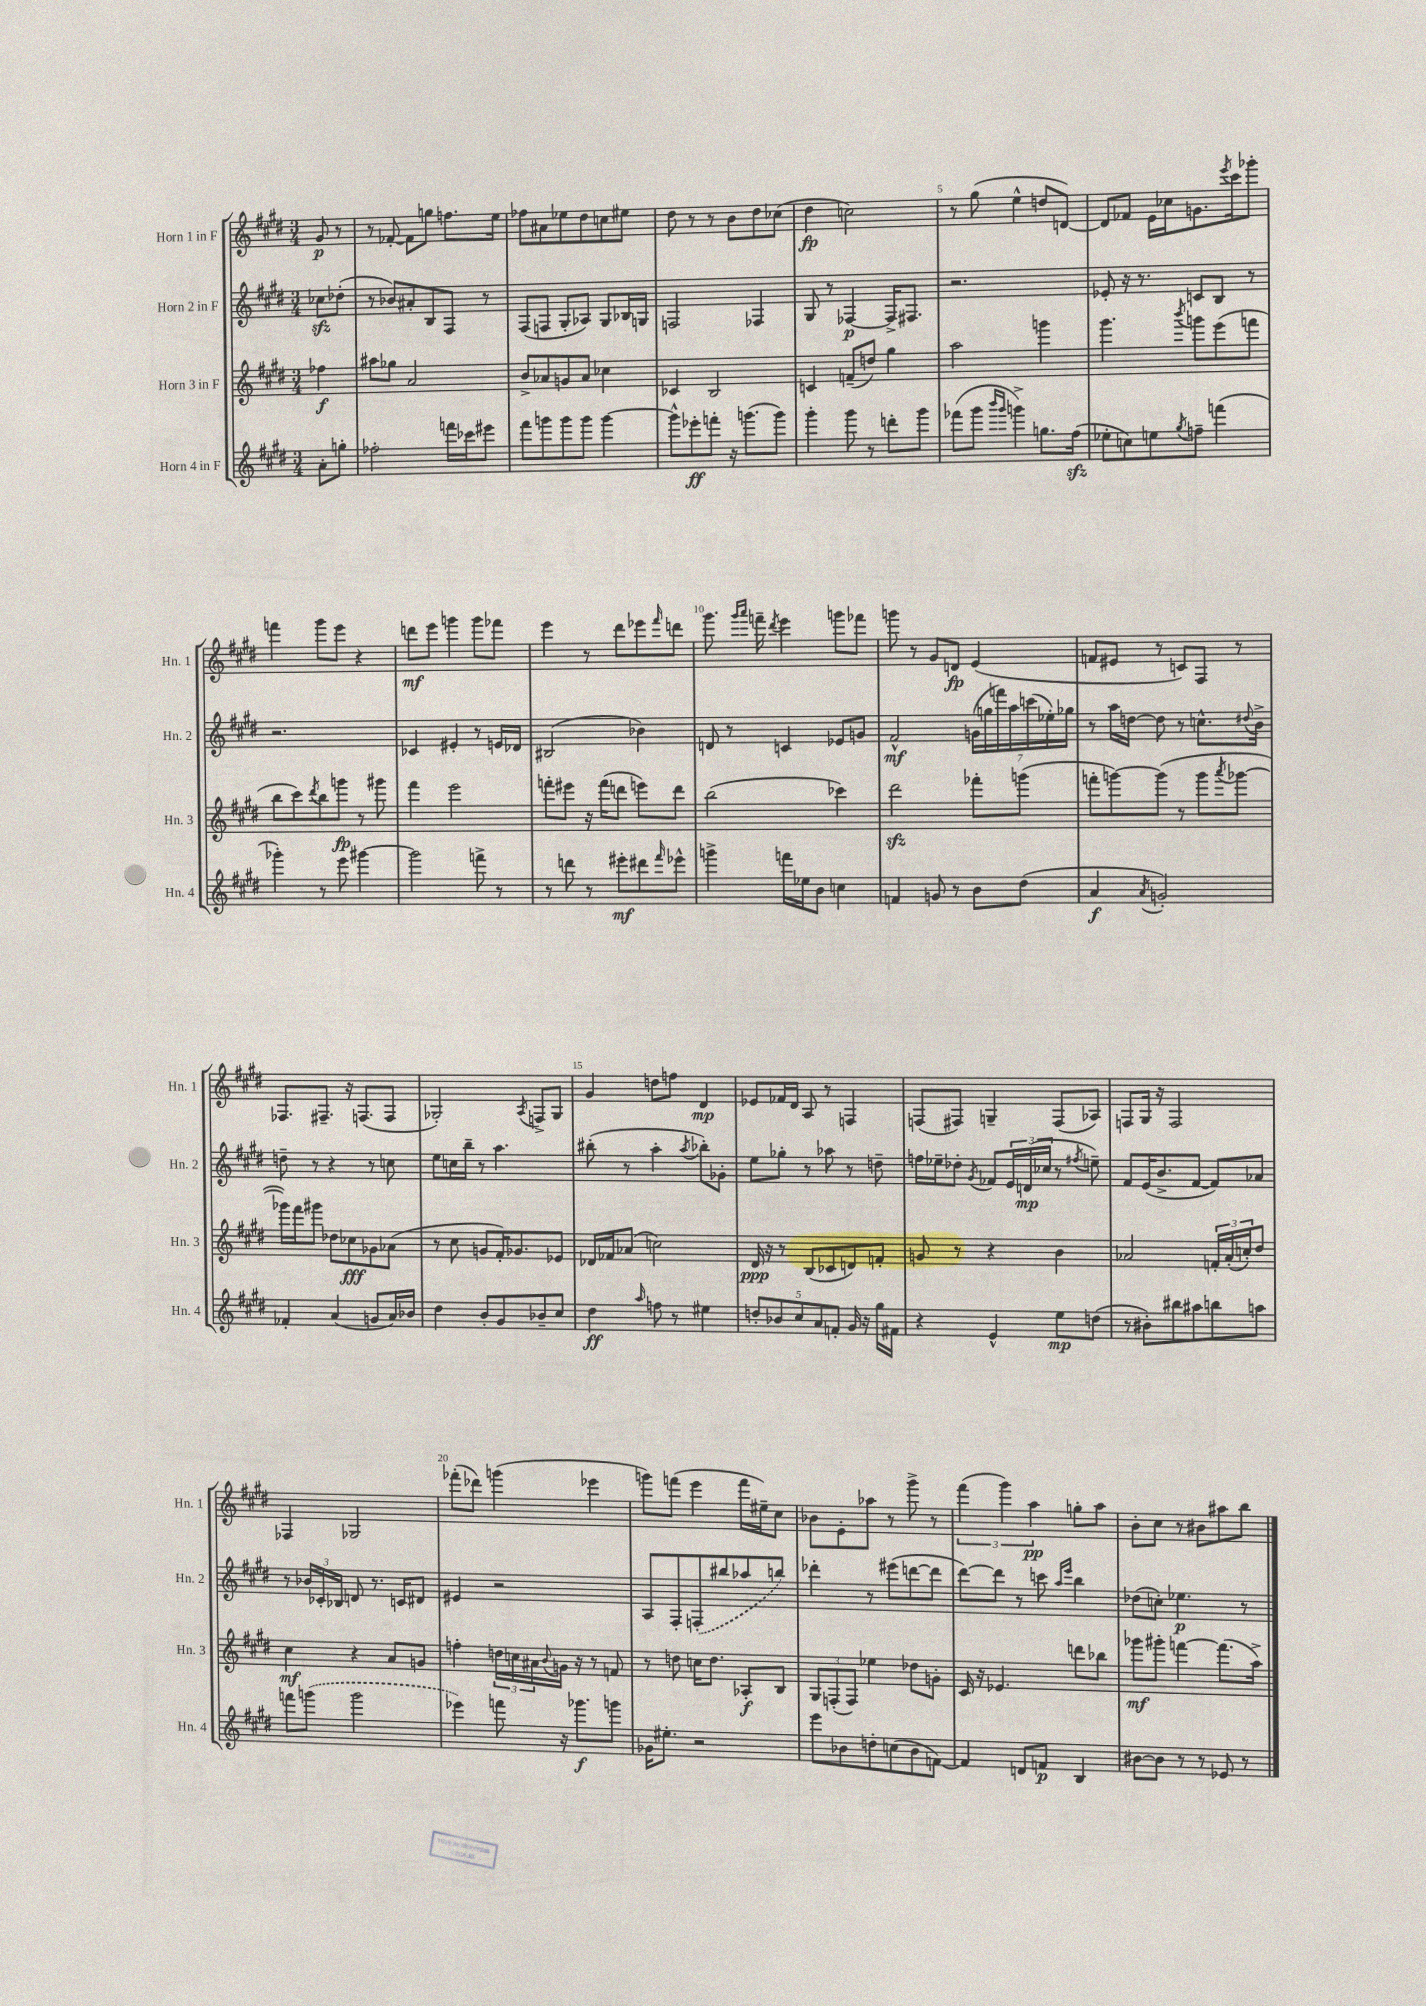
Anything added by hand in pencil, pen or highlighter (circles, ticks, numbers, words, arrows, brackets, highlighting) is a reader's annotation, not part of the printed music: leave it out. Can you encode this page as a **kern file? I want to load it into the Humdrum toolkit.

**kern	**dynam	**kern	**dynam	**kern	**dynam	**kern	**dynam
*part4	*part4	*part3	*part3	*part2	*part2	*part1	*part1
*staff4	*staff4	*staff3	*staff3	*staff2	*staff2	*staff1	*staff1
*I"Horn 4 in F	*	*I"Horn 3 in F	*	*I"Horn 2 in F	*	*I"Horn 1 in F	*
*I'Hn. 4	*	*I'Hn. 3	*	*I'Hn. 2	*	*I'Hn. 1	*
*clefG2	*	*clefG2	*	*clefG2	*	*clefG2	*
*k[f#c#g#d#]	*	*k[f#c#g#d#]	*	*k[f#c#g#d#]	*	*k[f#c#g#d#]	*
*M3/4	*	*M3/4	*	*M3/4	*	*M3/4	*
=	=	=	=	=	=	=	=
8a'\L	.	4ff-X\	f	8cc-Xzz\L	.	8g#/	p
8ggn'\J	.	.	.	(8dd-X'\J	.	8r	.
=1	=1	=1	=1	=1	=1	=1	=1
2ff-X'\	.	8aa#X\L	.	8r	.	8r	.
.	.	8gg-X\J	.	8b-X/L)	.	[8f-X'/	.
.	.	2a/	.	8a#X'/	.	8f-\L]	.
.	.	.	.	8B/	.	8ggn\J	.
16fffn\LL	.	.	.	8F#/J	.	8.ffn\L	.
16ccc-X\J	.	.	.	.	.	.	.
8eee#X\J	.	.	.	8r	.	.	.
.	.	.	.	.	.	16ee\Jk	.
=2	=2	=2	=2	=2	=2	=2	=2
8fff#\L	.	8b^/L	.	(8F#/L	.	8ff-X\L	.
8gggn\	.	8a-X/	.	8Fn/J	.	8a#X\	.
8ggg\	.	8gn/	.	8G#'/L	.	8ee-X\	.
8ggg\J	.	8a-/J	.	8A-X/J)	.	8dd#\	.
[4ggg\	.	4cc-X\	.	8G#/L	.	8ccn\	.
.	.	.	.	16B-X/L	.	8ee#X\J	.
.	.	.	.	16Gn/JJ	.	.	.
=3	=3	=3	=3	=3	=3	=3	=3
8ggg^^\L]	.	4c-X/	.	2Fn/	.	8dd#\	.
8eee-X'\	ff	.	.	.	.	8r	.
8fffn'\J	.	2B/	.	.	.	8r	.
16r	.	.	.	.	.	8b\L	.
(8.gggn\L	.	.	.	.	.	.	.
.	.	.	.	4F-X/	.	8dd#\	.
8ggg\J)	.	.	.	.	.	(8cc-X\J	.
=4	=4	=4	=4	=4	=4	=4	=4
4ggg#'\	.	4cn/	.	8G#/	.	4dd#\	fp
.	.	.	.	8r	.	.	.
8ggg#\	.	(8fn~/L	.	[4F-X/	p	2ccn\)	.
8r	.	8ddn/J)	.	.	.	.	.
8dddn'\L	.	4gg#\	.	16F-^/KL]	.	.	.
.	.	.	.	8.F#X/J	.	.	.
8ggg#\J	.	.	.	.	.	.	.
=5	=5	=5	=5	=5	=5	=5	=5
(8fff-X\L	.	2aa\	.	2.r	.	8r	.
8ggg#\J	.	.	.	.	.	(8gg#\	.
16qqbbb/LL	.	.	.	.	.	.	.
16qqggg#/JJ	.	.	.	.	.	.	.
4gggn^\)	.	.	.	.	.	4ee^^\	.
8.ggn\L	.	4gggn\	.	.	.	8ddn/L	.
.	.	.	.	.	.	[8dn/J)	.
(16ff#zz\Jk	.	.	.	.	.	.	.
=6	=6	=6	=6	=6	=6	=6	=6
8ee-X'\L	.	4.ggg#\	.	8e-X'/	.	8d/L]	.
8ccn\)	.	.	.	16r	.	8f-X/J	.
.	.	.	.	8.r	.	.	.
8een\	.	.	.	.	.	16e\LL	.
.	.	.	.	.	.	16cc-X\J	.
8qgg#/	.	8qbbb/	.	.	.	.	.
8ffn~\J	.	8gggn\L	.	8cn/L	.	8.gn\	.
(4fffn\	.	(8eee\	.	8B/J	.	.	.
.	.	.	.	.	.	8qeee/	.
.	.	.	.	.	.	16ccc#\k	.
.	.	8fffn\J	.	8r	.	8ggg-X'\J	.
!!LO:LB:g=z
=7	=7	=7	=7	=7	=7	=7	=7
4ggg-X'\)	.	8bb\L	.	2.r	.	4fffn\	.
.	.	8ccc#\)	.	.	.	.	.
.	.	8qddd#/	.	.	.	.	.
8r	.	8bb\	.	.	.	8ggg#\L	.
8eee\	.	8gggn\J	fp	.	.	8eee\J	.
[4ggg#X\	.	8r	.	.	.	4r	.
.	.	8ggg#X\	.	.	.	.	.
=8	=8	=8	=8	=8	=8	=8	=8
2ggg#\]	.	4fff#\	.	4c-X/	.	8dddn\L	mf
.	.	.	.	.	.	8eee\J	.
.	.	2eee\	.	4e#X'/	.	4gggn\	.
8fffn^\	.	.	.	8r	.	8ggg\L	.
8r	.	.	.	16en/LL	.	8fff-X\J	.
.	.	.	.	16d-X/JJ	.	.	.
=9	=9	=9	=9	=9	=9	=9	=9
8r	.	8fffn'\L	.	(2B#X/	.	4eee\	.
8dddn\	.	8eee#X\J	.	.	.	.	.
8r	.	16r	.	.	.	8r	.
.	.	(16fff\KL	.	.	.	.	.
8eee#X'\L	mf	8dddn\J	.	.	.	8ddd#\L	.
8ddd#X\	.	8eeen\L)	.	4b-X\)	.	8eee-X\	.
16qqfff#/	.	.	.	.	.	16qqfff#/	.
8eee-X^^\J	.	8ddd\J	.	.	.	8dddn\J	.
=10	=10	=10	=10	=10	=10	=10	=10
4gggn^\	.	(2bb\	.	8dn/	.	8.ggg#\	.
.	.	.	.	8r	.	.	.
.	.	.	.	.	.	16qqggg#/LL	.
.	.	.	.	.	.	16qqaaa/JJ	.
.	.	.	.	.	.	16fffn~\	.
.	.	.	.	.	.	8qddd#/	.
16fffn\LL	.	.	.	4cn/	.	4eee\	.
16ee-X\J	.	.	.	.	.	.	.
8b\J	.	.	.	.	.	.	.
4ccn\	.	4ccc-X\)	.	8e-X/L	.	8gggn\L	.
.	.	.	.	8gn/J	.	8fff-X\J	.
=11	=11	=11	=11	=11	=11	=11	=11
4fn/	.	2ddd#zz\	.	2f#^^/	mf	8gggn\	.
.	.	.	.	.	.	8r	.
8gn/	.	.	.	.	.	8g#/L	.
8r	.	.	.	.	.	8dn/J	fp
8b\L	.	8fff-X'\L	.	(28gn\LL	.	(4e/	.
.	.	.	.	28ggn\	.	.	.
.	.	.	.	28fffn\)	.	.	.
.	.	.	.	28aa\	.	.	.
(8dd#\J	.	(8gggn\J	.	.	.	.	.
.	.	.	.	(28cccn\	.	.	.
.	.	.	.	28ee-X'\)	.	.	.
.	.	.	.	28gg-X\JJ	.	.	.
=12	=12	=12	=12	=12	=12	=12	=12
4a/	f	8fffn'\L	.	8r	.	8fn/L	.
.	.	[8gggn\)	.	16aa\LL	.	8e#X/J	.
.	.	.	.	[16ddn\JJ	.	.	.
8qa/	.	.	.	.	.	.	.
2gn'/)	.	(8ggg\J]	.	8dd\]	.	8r	.
.	.	8r	.	8r	.	8cn/L)	.
.	.	8ggg\L	.	8.ccn^^\L	.	8F#/J	.
.	.	8qaaa/	.	.	.	.	.
.	.	[8ggg-X\J	.	.	.	8r	.
.	.	.	.	8qqdd#X/	.	.	.
.	.	.	.	16b^\Jk	.	.	.
!!LO:LB:g=z
=13	=13	=13	=13	=13	=13	=13	=13
4f-X'/	.	16ggg-X\LL])	.	8ddn~\	.	8.F-X/L	.
.	.	16fff#\J	.	.	.	.	.
.	.	8ggg#X\J	.	8r	.	.	.
.	.	.	.	.	.	8.F#X~/J	.
(4a/	.	8dd-X\L	.	4r	.	.	.
.	.	8cc-X\	fff	.	.	16r	.
.	.	.	.	.	.	(8.Fn/L	.
8gn/L	.	8g-X\	.	8r	.	.	.
16a/L)	.	(8a-X\J	.	8ccn\	.	8F/J	.
16b-X/JJ	.	.	.	.	.	.	.
=14	=14	=14	=14	=14	=14	=14	=14
4dd#\	.	8r	.	8ee\L	.	2G-X'/)	.
.	.	8cc#\	.	16ccn\L	.	.	.
.	.	.	.	16bb~\JJ	.	.	.
8b'/L	.	8gn/L	.	8r	.	.	.
8g#/	.	16f#'/K)	.	4.aa\	.	.	.
.	.	8.g-X/	.	.	.	.	.
.	.	.	.	.	.	8qA/	.
8b-X~/	.	.	.	.	.	8Fn^/L	.
8cc#/J	.	8e-X/J	.	.	.	8G-/J	.
=15	=15	=15	=15	=15	=15	=15	=15
4dd#\	ff	16d-X/LL	.	(8bb#X'\	.	4g#/	.
.	.	16f-X/J	.	.	.	.	.
.	.	(8a-X/J	.	8r	.	.	.
16qqaa/	.	.	.	.	.	.	.
8ffn\	.	2ccn\)	.	4aa'\	.	8ddn\L	.
8r	.	.	.	.	.	8ffn\J	.
.	.	.	.	8qaa/	.	.	.
4ee#X\	.	.	.	8bb-X'\L)	.	4d#/	mp
.	.	.	.	8g-X'\J	.	.	.
=16	=16	=16	=16	=16	=16	=16	=16
10ddn'/L	.	16d#/	ppp	8ee\L	.	8e-X/L	.
.	.	16r	.	.	.	.	.
10b-X/	.	.	.	.	.	.	.
.	.	8r	.	8gg-X'\J	.	16f-X/L	.
.	.	.	.	.	.	16d#/JJ	.
10cc#/	.	.	.	.	.	.	.
.	.	(8B/L	.	8r	.	8A/	.
10a/	.	.	.	.	.	.	.
.	.	8c-X/	.	8aa-X\	.	8r	.
10fn'/J	.	.	.	.	.	.	.
16g#/	.	8dn/)	.	8r	.	4Fn/	.
16r	.	.	.	.	.	.	.
16gg#\LL	.	8fn'/J	.	8ddn~\	.	.	.
16f#X\JJ	.	.	.	.	.	.	.
=17	=17	=17	=17	=17	=17	=17	=17
4r	.	8gn/	.	16ffn\LL	.	(8Fn/L	.
.	.	.	.	16ee-X~\J	.	.	.
.	.	8r	.	8dd-X'\J	.	8F#X/J)	.
.	.	.	.	8qg#/	.	.	.
4e^^/	.	4r	.	8f-X/L	.	4Gn~/	.
.	.	.	.	24e/L	.	.	.
.	.	.	.	(24dn/	mp	.	.
.	.	.	.	24cc-X/JJ	.	.	.
8ee\L	mp	4b\	.	8r	.	(8F#/L	.
.	.	.	.	8qff#X/	.	.	.
(8ddn\J	.	.	.	8een~\)	.	8A-X/J)	.
=18	=18	=18	=18	=18	=18	=18	=18
8r	.	2a-X/	.	8f#/L	.	8Fn/L	.
8b#X'\L)	.	.	.	(16e/K	.	16G#/Jk	.
.	.	.	.	8.b^/	.	16r	.
8bb#X\	.	.	.	.	.	2F/	.
8aa#X\	.	.	.	[8f#/J	.	.	.
8bbn\	.	24fn'/LL	.	8f#/L])	.	.	.
.	.	(24a-'/	.	.	.	.	.
.	.	24ccn'/J)	.	.	.	.	.
8aan\J	.	8dd#/J	.	8a-X/J	.	.	.
!!LO:LB:g=z
=19	=19	=19	=19	=19	=19	=19	=19
8fffn\L	.	4cc#\	mf	8r	.	4F-X/	.
(8gggn\J	.	.	.	24b-X/LL	.	.	.
.	.	.	.	24c-X'/	.	.	.
.	.	.	.	24B-X/JJ	.	.	.
2ggg\	.	4r	.	8dn/	.	2G-X/	.
.	.	.	.	8.r	.	.	.
.	.	8a/L	.	.	.	.	.
.	.	.	.	16cn/KL	.	.	.
.	.	8gn/J	.	8d#X/J	.	.	.
=20	=20	=20	=20	=20	=20	=20	=20
4eee-X\)	.	4ffn'\	.	4e#X/	.	(8fff-X'\L	.
.	.	.	.	.	.	8ddd-X\J)	.
8fffn\	.	24ddn\LL	.	2r	.	(4gggn\	.
.	.	24ccn\	.	.	.	.	.
.	.	24a#X\	.	.	.	.	.
.	.	8qqb/	.	.	.	.	.
16r	.	16gn\JJ	.	.	.	.	.
8.ggg-X\L	f	16r	.	.	.	.	.
.	.	8r	.	.	.	4eee-X\	.
8gggn\J	.	8fn/	.	.	.	.	.
=21	=21	=21	=21	=21	=21	=21	=21
16g-X\KL	.	8r	.	8A/L	.	8gggn\L)	.
8.ee#X'\J	.	.	.	.	.	.	.
.	.	8ddn\	.	8F#'/	.	(8fffn\J	.
2r	.	16ccn\KL	.	(8Fn'/	.	4eee\	.
.	.	8.dd\J	.	.	.	.	.
.	.	.	.	8bb#X/	.	.	.
.	.	8A-X'/L	f	8aa-X/	.	16fff\LL	.
.	.	.	.	.	.	16ee#X~\J)	.
.	.	8B/J	.	8bbn/J)	.	8cc#\J	.
=22	=22	=22	=22	=22	=22	=22	=22
8eee\L	.	12G#/L	.	4ddd-X'\	.	8b-X\L	.
.	.	(12Fn'/	.	.	.	.	.
8b-X\	.	.	.	.	.	8e'\	.
.	.	12F/J)	.	.	.	.	.
8ddn'\	.	4ee-X\	.	8r	.	8aa-X\J	.
(8ccn\	.	.	.	(8eee#X\L	.	8r	.
8b-\	.	8dd-X\L	.	[8dddn\	.	8ggg#^\	.
[8fn\J)	.	8gn'\J	.	8ddd\J]	.	8r	.
=23	=23	=23	=23	=23	=23	=23	=23
4f/]	.	16c#/	.	[8ddd#\L)	.	(6fff#\	.
.	.	16r	.	.	.	.	.
.	.	4.e-X/	.	8ddd#\J]	.	.	.
.	.	.	.	.	.	6ggg#\)	.
8dn/L	.	.	.	8r	.	.	.
.	.	.	.	.	.	6aa\	pp
8fn/J	p	.	.	8cccn\	.	.	.
.	.	.	.	16qqaa/LL	.	.	.
.	.	.	.	16qqeee/JJ	.	.	.
4B/	.	8dddn\L	.	4bb\	.	8ggn'\L	.
.	.	8bb-X\J	.	.	.	8aa\J	.
=24	=24	=24	=24	=24	=24	=24	=24
[8b#X\L	.	8ggg-X\L	mf	(8dd-X\L	.	8b'\L	.
8b#\J]	.	8ggg#X'\J	.	8ccn'\J)	.	8cc#\J	.
8r	.	[4fffn\	.	4.ee-X\	p	8r	.
8r	.	.	.	.	.	8b#X\L	.
8e-X/	.	(8.fff\L]	.	.	.	8aa#X\	.
8r	.	.	.	8r	.	8bb\J	.
.	.	16aa^\Jk)	.	.	.	.	.
==	==	==	==	==	==	==	==
*-	*-	*-	*-	*-	*-	*-	*-
